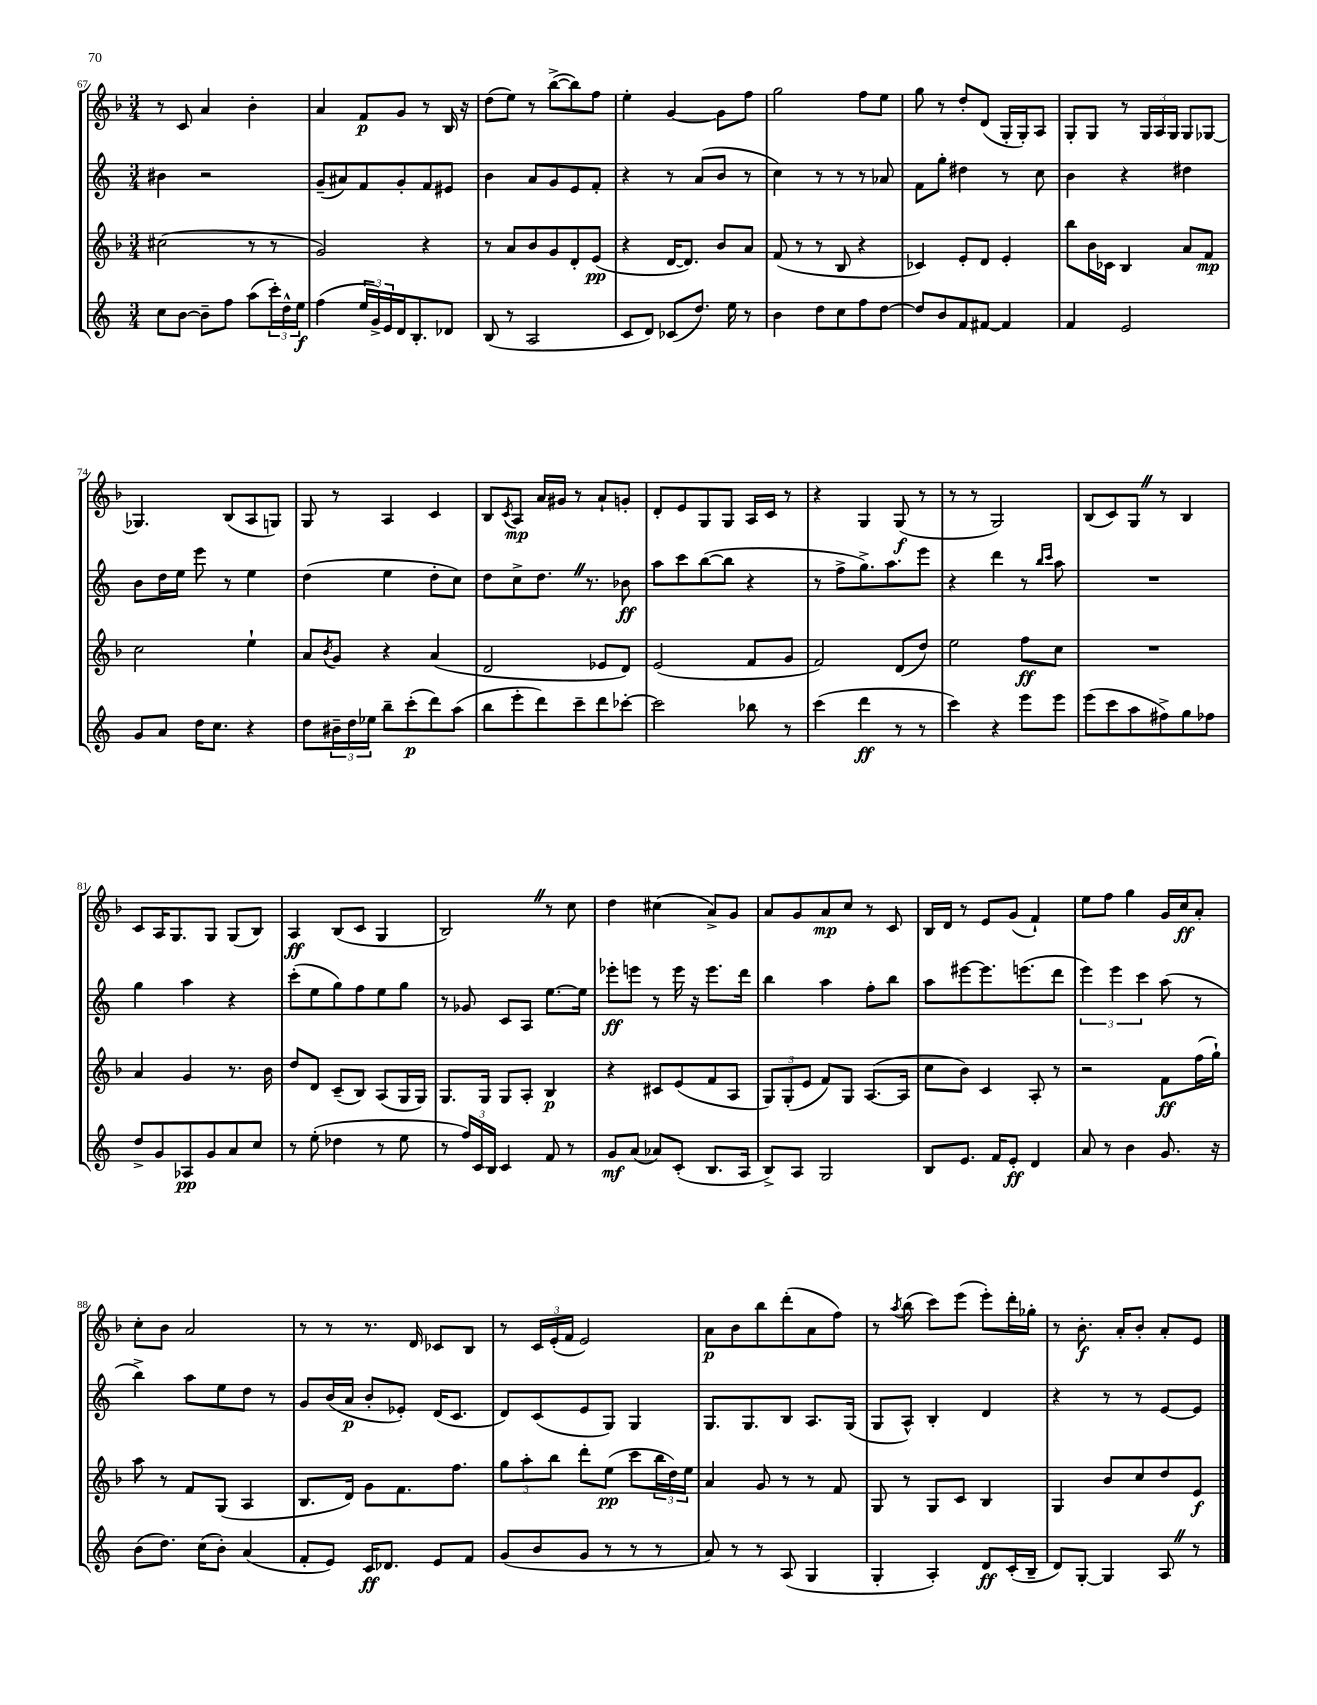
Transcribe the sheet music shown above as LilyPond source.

<<
\new StaffGroup <<
\new Staff = "s0" {
    \clef treble \key f \major \numericTimeSignature \time 3/4
    r8 c'8 a'4 bes'4-. |
    a'4 f'8\p g'8 r8 bes16 r16 |
    d''8( e''8) r8 bes''8~->( bes''8) f''8 |
    e''4-. g'4~ g'8 f''8 |
    g''2 f''8 e''8 |
    g''8 r8 d''8-. d'8( g16-. g16-.) a8 |
    g8-. g8 r8 \tuplet 3/2 { g16 a16 g16 } g8 ges8~ |
    ges4. bes8( a8 g8) |
    g8 r8 a4 c'4 |
    bes8 \acciaccatura { c'8 } a8\mp a'16 gis'16 r8 a'8-! g'8-. |
    d'8-. e'8 g8 g8 a16 c'16 r8 |
    r4 g4 g8\f( r8 |
    r8 r8 g2) |
    bes8( c'8) g8 \once \override BreathingSign.text = \markup { \musicglyph "scripts.caesura.straight" } \breathe r8 bes4 |
    c'8 a16 g8. g8 g8( bes8) |
    a4\ff bes8( c'8 g4 |
    bes2) \once \override BreathingSign.text = \markup { \musicglyph "scripts.caesura.straight" } \breathe r8 c''8 |
    d''4 cis''4( a'8->) g'8 |
    a'8 g'8 a'8\mp c''8 r8 c'8 |
    bes16 d'16 r8 e'8 g'8( f'4-!) |
    e''8 f''8 g''4 g'16 c''16\ff a'8-. |
    c''8-. bes'8 a'2 |
    r8 r8 r8. d'16 ces'8 bes8 |
    r8 \tuplet 3/2 { c'16 e'16-.( f'16 } e'2) |
    a'8\p bes'8 bes''8 d'''8-.( a'8 f''8) |
    r8 \acciaccatura { a''8 } bes''8( c'''8) e'''8( e'''8-.) d'''16-. ges''16-. |
    r8 bes'8.-.\f a'16-. bes'8-. a'8-. e'8 \bar "|." |
}
\new Staff = "s1" {
    \clef treble \key c \major \numericTimeSignature \time 3/4
    bis'4 r2 |
    g'8--( ais'8) f'8 g'8-. f'8 eis'8 |
    b'4 a'8 g'8 e'8 f'8-. |
    r4 r8 a'8( b'8 r8 |
    c''4) r8 r8 r8 aes'8 |
    f'8 g''8-. dis''4 r8 c''8 |
    b'4 r4 dis''4 |
    b'8 d''16 e''16 e'''8 r8 e''4 |
    d''4( e''4 d''8-. c''8) |
    d''8 c''8-> d''8. \once \override BreathingSign.text = \markup { \musicglyph "scripts.caesura.straight" } \breathe r8. bes'8\ff |
    a''8 c'''8 b''8~( b''8 r4 |
    r8 f''8-> g''8.->) a''8. e'''8 |
    r4 d'''4 r8 \grace { b''16 c'''16 } a''8 |
    R2. |
    g''4 a''4 r4 |
    c'''8-.( e''8 g''8) f''8 e''8 g''8 |
    r8 ges'8 c'8 a8 e''8.~ e''16 |
    ees'''8-.\ff e'''8 r8 e'''16 r16 e'''8. d'''16 |
    b''4 a''4 f''8-. b''8 |
    a''8 eis'''8~ eis'''8. e'''8.( d'''8 |
    \tuplet 3/2 { e'''4) e'''4 c'''4 } a''8( r8 |
    b''4->) a''8 e''8 d''8 r8 |
    g'8 b'16( a'16\p b'8-. ees'8-.) d'16( c'8. |
    d'8) c'8( e'8 g8) g4 |
    g8. g8. b8 a8. g16( |
    g8 a8-^) b4-. d'4 |
    r4 r8 r8 e'8~ e'8 \bar "|." |
}
\new Staff = "s2" {
    \clef treble \key f \major \numericTimeSignature \time 3/4
    cis''2( r8 r8 |
    g'2) r4 |
    r8 a'8 bes'8 g'8 d'8-. e'8\pp( |
    r4 d'16~ d'8.) bes'8 a'8 |
    f'8( r8 r8 bes8 r4 |
    ces'4) e'8-. d'8 e'4-. |
    bes''8 bes'16 ces'16 bes4 a'8 f'8\mp |
    c''2 e''4-! |
    a'8 \acciaccatura { bes'8 } g'8 r4 a'4( |
    d'2 ees'8 d'8) |
    e'2( f'8 g'8 |
    f'2) d'8( d''8) |
    e''2 f''8\ff c''8 |
    R2. |
    a'4 g'4 r8. bes'16 |
    d''8 d'8 c'8--( bes8) a8( g16 g16) |
    g8. g16 g8 a8-. bes4\p |
    r4 cis'8 e'8( f'8 a8 |
    \tuplet 3/2 { g8) g8-.( e'8 } f'8) g8 a8.~( a16 |
    c''8 bes'8) c'4 a8-. r8 |
    r2 f'8\ff f''16( g''16-!) |
    a''8 r8 f'8 g8( a4 |
    bes8. d'16) g'8 f'8. f''8. |
    \tuplet 3/2 { g''8 a''8-. bes''8 } d'''8-. e''8\pp( c'''8 \tuplet 3/2 { bes''16 d''16) e''16 } |
    a'4 g'8 r8 r8 f'8 |
    g8 r8 g8 c'8 bes4 |
    g4 bes'8 c''8 d''8 e'8\f \bar "|." |
}
\new Staff = "s3" {
    \clef treble \key c \major \numericTimeSignature \time 3/4
    c''8 b'8~ b'8-- f''8 a''8( \tuplet 3/2 { c'''16-.) d''16-^ e''16\f } |
    f''4( \tuplet 3/2 { e''16 g'16->) e'16 } d'16 b8.-. des'8 |
    b8( r8 a2 |
    c'8 d'8) ces'8( d''8.) e''16 r8 |
    b'4 d''8 c''8 f''8 d''8~ |
    d''8 b'8 f'8 fis'8~ fis'4 |
    f'4 e'2 |
    g'8 a'8 d''16 c''8. r4 |
    d''8 \tuplet 3/2 { bis'16-- d''16 ees''16 } b''8-- c'''8-.\p( d'''8) a''8( |
    b''8 e'''8-. d'''8) c'''8-- d'''8 ces'''8~-. |
    ces'''2 bes''8 r8 |
    c'''4( d'''4\ff r8 r8 |
    c'''4) r4 e'''8 e'''8 |
    e'''8( c'''8 a''8 fis''8->) g''8 fes''8 |
    d''8-> g'8 aes8\pp g'8 a'8 c''8 |
    r8 e''8-.( des''4 r8 e''8 |
    r8 \tuplet 3/2 { f''16) c'16 b16 } c'4 f'8 r8 |
    g'8\mf a'8( aes'8) c'8-.( b8. a16 |
    b8->) a8 g2 |
    b8 e'8. f'16 e'8-.\ff d'4 |
    a'8 r8 b'4 g'8. r16 |
    b'8( d''8.) c''16( b'8-.) a'4( |
    f'8-. e'8) c'16\ff des'8. e'8 f'8 |
    g'8( b'8 g'8 r8 r8 r8 |
    a'8) r8 r8 a8( g4 |
    g4-. a4-.) d'8\ff c'16-.( b16-- |
    d'8) g8~-. g4 a8 \once \override BreathingSign.text = \markup { \musicglyph "scripts.caesura.straight" } \breathe r8 \bar "|." |
}
>>
>>
\layout { \context { \Score currentBarNumber = #67 } }
